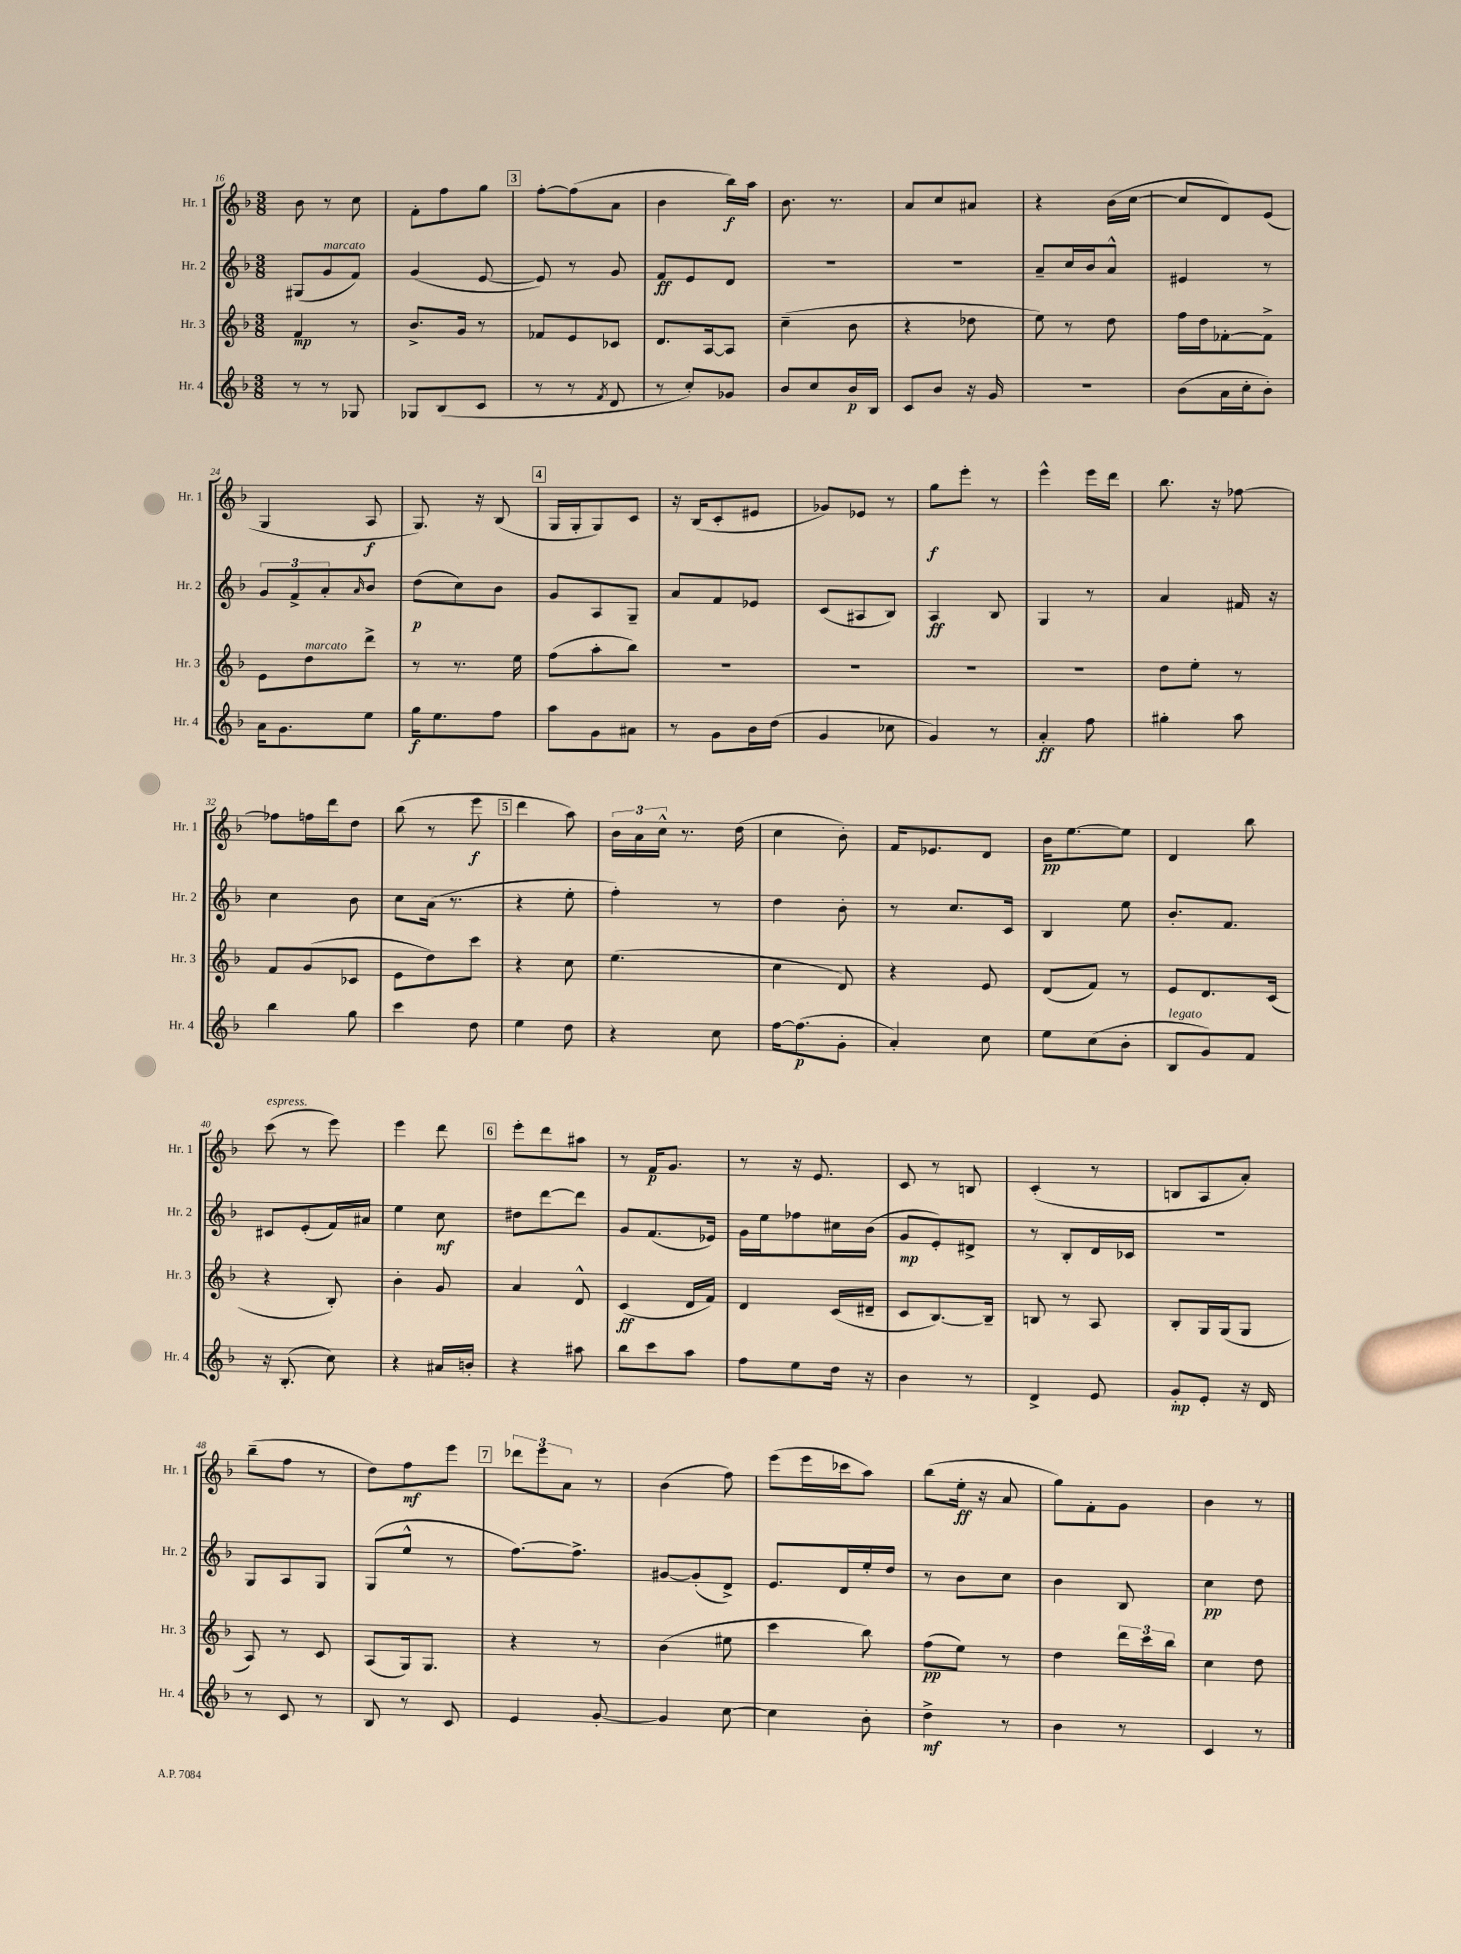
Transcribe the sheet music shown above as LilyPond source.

<<
\new StaffGroup <<
\new Staff = "s0" \with { instrumentName = "Hr. 1" shortInstrumentName = "Hr. 1" } {
    \clef treble \key f \major \numericTimeSignature \time 3/8
    bes'8 r8 c''8 |
    f'8-. f''8 g''8 |
    \mark \markup { \box "3" } f''8~-. f''8( a'8 |
    bes'4 bes''16\f) a''16 |
    bes'8. r8. |
    a'8 c''8 ais'8 |
    r4 bes'16( c''16~ |
    c''8 d'8) e'8( |
    g4 a8\f |
    g8.) r16 bes8( |
    \mark \markup { \box "4" } g16 g16-. g8) c'8 |
    r16 bes16( c'8-. eis'8 |
    ges'8) ees'8 r8 |
    g''8\f e'''8-. r8 |
    e'''4-^ e'''16 d'''16 |
    bes''8. r16 fes''8~ |
    fes''8 f''16 d'''16 d''8 |
    bes''8( r8 e'''8\f |
    \mark \markup { \box "5" } d'''4 a''8) |
    \tuplet 3/2 { bes'16 a'16 c''16-^ } r8. d''16( |
    c''4 bes'8-.) |
    f'16 ees'8. d'8 |
    bes'16\pp e''8.~ e''8 |
    d'4 bes''8 |
    c'''8^\markup { \italic "espress." }( r8 e'''8) |
    e'''4 d'''8 |
    \mark \markup { \box "6" } e'''8-. d'''8 ais''8 |
    r8 f'16\p g'8. |
    r8 r16 e'8. |
    c'8 r8 b8 |
    c'4-.( r8 |
    b8 a8 a'8-.) |
    bes''8--( f''8 r8 |
    d''8) f''8\mf e'''8 |
    \mark \markup { \box "7" } \tuplet 3/2 { des'''8 e'''8 a'8 } r8 |
    bes'4( f''8) |
    e'''8( e'''16 ces'''16 a''8) |
    bes''8( e''16-.\ff r16 a'8 |
    g''8) f'8-. g'8 |
    bes'4 r8 \bar "|." |
}
\new Staff = "s1" \with { instrumentName = "Hr. 2" shortInstrumentName = "Hr. 2" } {
    \clef treble \key f \major \numericTimeSignature \time 3/8
    gis8( g'8^\markup { \italic "marcato" } f'8) |
    g'4( e'8~ |
    \mark \markup { \box "3" } e'8) r8 g'8 |
    f'8\ff e'8 d'8 |
    R4. |
    r4. |
    a'8-- c''16 bes'16 a'8-^ |
    eis'4 r8 |
    \tuplet 3/2 { g'8 f'8-> a'8-. } \grace { a'16 } bes'8 |
    d''8\p( c''8) bes'8 |
    \mark \markup { \box "4" } g'8 a8 g8-- |
    a'8 f'8 ees'8 |
    c'8( ais8 bes8) |
    a4\ff bes8 |
    g4 r8 |
    a'4 fis'16 r16 |
    c''4 bes'8 |
    c''8 a'16( r8. |
    \mark \markup { \box "5" } r4 e''8-. |
    f''4-.) r8 |
    d''4 bes'8-. |
    r8 c''8. c'16 |
    bes4 e''8 |
    bes'8.-. f'8. |
    cis'8 e'8-.( f'16) ais'16 |
    e''4 c''8\mf |
    \mark \markup { \box "6" } dis''8 d'''8~ d'''8 |
    g'8 f'8.( ees'16) |
    g'16 e''16 fes''8 cis''16 bes'16( |
    g'8\mp e'8-.) dis'8-> |
    r8 bes8-. d'16 ces'16 |
    R4. |
    g8 a8 g8 |
    g8( e''8-^ r8 |
    \mark \markup { \box "7" } f''8.~) f''8.-> |
    gis'8~ gis'8-.( d'8->) |
    e'8. d'16 e''16-. d''16 |
    r8 bes'8 c''8 |
    bes'4 bes8 |
    c''4\pp d''8 \bar "|." |
}
\new Staff = "s2" \with { instrumentName = "Hr. 3" shortInstrumentName = "Hr. 3" } {
    \clef treble \key f \major \numericTimeSignature \time 3/8
    f'4\mp r8 |
    bes'8.-> g'16 r8 |
    \mark \markup { \box "3" } fes'8 e'8 ces'8 |
    d'8. a16~ a8 |
    c''4--( bes'8 |
    r4 des''8 |
    e''8) r8 d''8 |
    f''16 d''16 fes'8~-. fes'8-> |
    e'8 d''8^\markup { \italic "marcato" } d'''8-> |
    r8 r8. e''16 |
    \mark \markup { \box "4" } f''8( a''8-. bes''8) |
    R4. |
    R4. |
    R4. |
    R4. |
    d''8 e''8-. r8 |
    f'8 g'8( ces'8 |
    e'8 d''8) c'''8 |
    \mark \markup { \box "5" } r4 c''8 |
    e''4.( |
    c''4 d'8) |
    r4 e'8 |
    d'8( f'8) r8 |
    e'8 d'8. c'16( |
    r4 bes8-.) |
    bes'4-. g'8 |
    \mark \markup { \box "6" } a'4 d'8-^ |
    c'4\ff( d'16 f'16) |
    d'4 c'16( dis'16-- |
    c'8 bes8.~) bes16-- |
    b8 r8 a8 |
    bes8-. g16 g16( g8 |
    a8) r8 c'8 |
    a8( g16) g8. |
    \mark \markup { \box "7" } r4 r8 |
    bes'4( eis''8 |
    c'''4 bes''8) |
    f''8\pp( e''8) r8 |
    d''4 \tuplet 3/2 { d'''16 c'''16 bes''16 } |
    c''4 d''8 \bar "|." |
}
\new Staff = "s3" \with { instrumentName = "Hr. 4" shortInstrumentName = "Hr. 4" } {
    \clef treble \key f \major \numericTimeSignature \time 3/8
    r8 r8 ges8 |
    ges8 bes8( c'8 |
    \mark \markup { \box "3" } r8 r8 \acciaccatura { f'8 } d'8 |
    r8 c''8-.) ges'8 |
    bes'8 c''8 bes'16\p bes16 |
    c'8 bes'8 r16 g'16 |
    R4. |
    bes'8( a'16 c''16-. bes'8-.) |
    a'16 g'8. e''8 |
    g''16\f e''8. f''8 |
    \mark \markup { \box "4" } a''8 g'8 ais'8 |
    r8 g'8 bes'16 d''16( |
    g'4 ces''8 |
    g'4) r8 |
    a'4-.\ff f''8 |
    gis''4-. a''8 |
    bes''4 g''8 |
    c'''4 d''8 |
    \mark \markup { \box "5" } e''4 d''8 |
    r4 c''8 |
    f''16~ f''8.\p( g'8-. |
    a'4-.) c''8 |
    e''8 c''8( bes'8-. |
    bes8^\markup { \italic "legato" } g'8) f'8 |
    r16 bes8.-.( c''8) |
    r4 ais'16 b'16-. |
    \mark \markup { \box "6" } r4 ais''8 |
    bes''8 c'''8 a''8 |
    f''8 e''8 d''16 r16 |
    bes'4 r8 |
    d'4-> e'8 |
    g'8-.\mp e'8-. r16 d'16 |
    r8 c'8 r8 |
    bes8 r8 c'8 |
    \mark \markup { \box "7" } e'4 g'8~-. |
    g'4 c''8~ |
    c''4 bes'8-. |
    d''4->\mf r8 |
    bes'4 r8 |
    c'4 r8 \bar "|." |
}
>>
>>
\layout { \context { \Score currentBarNumber = #16 } }
